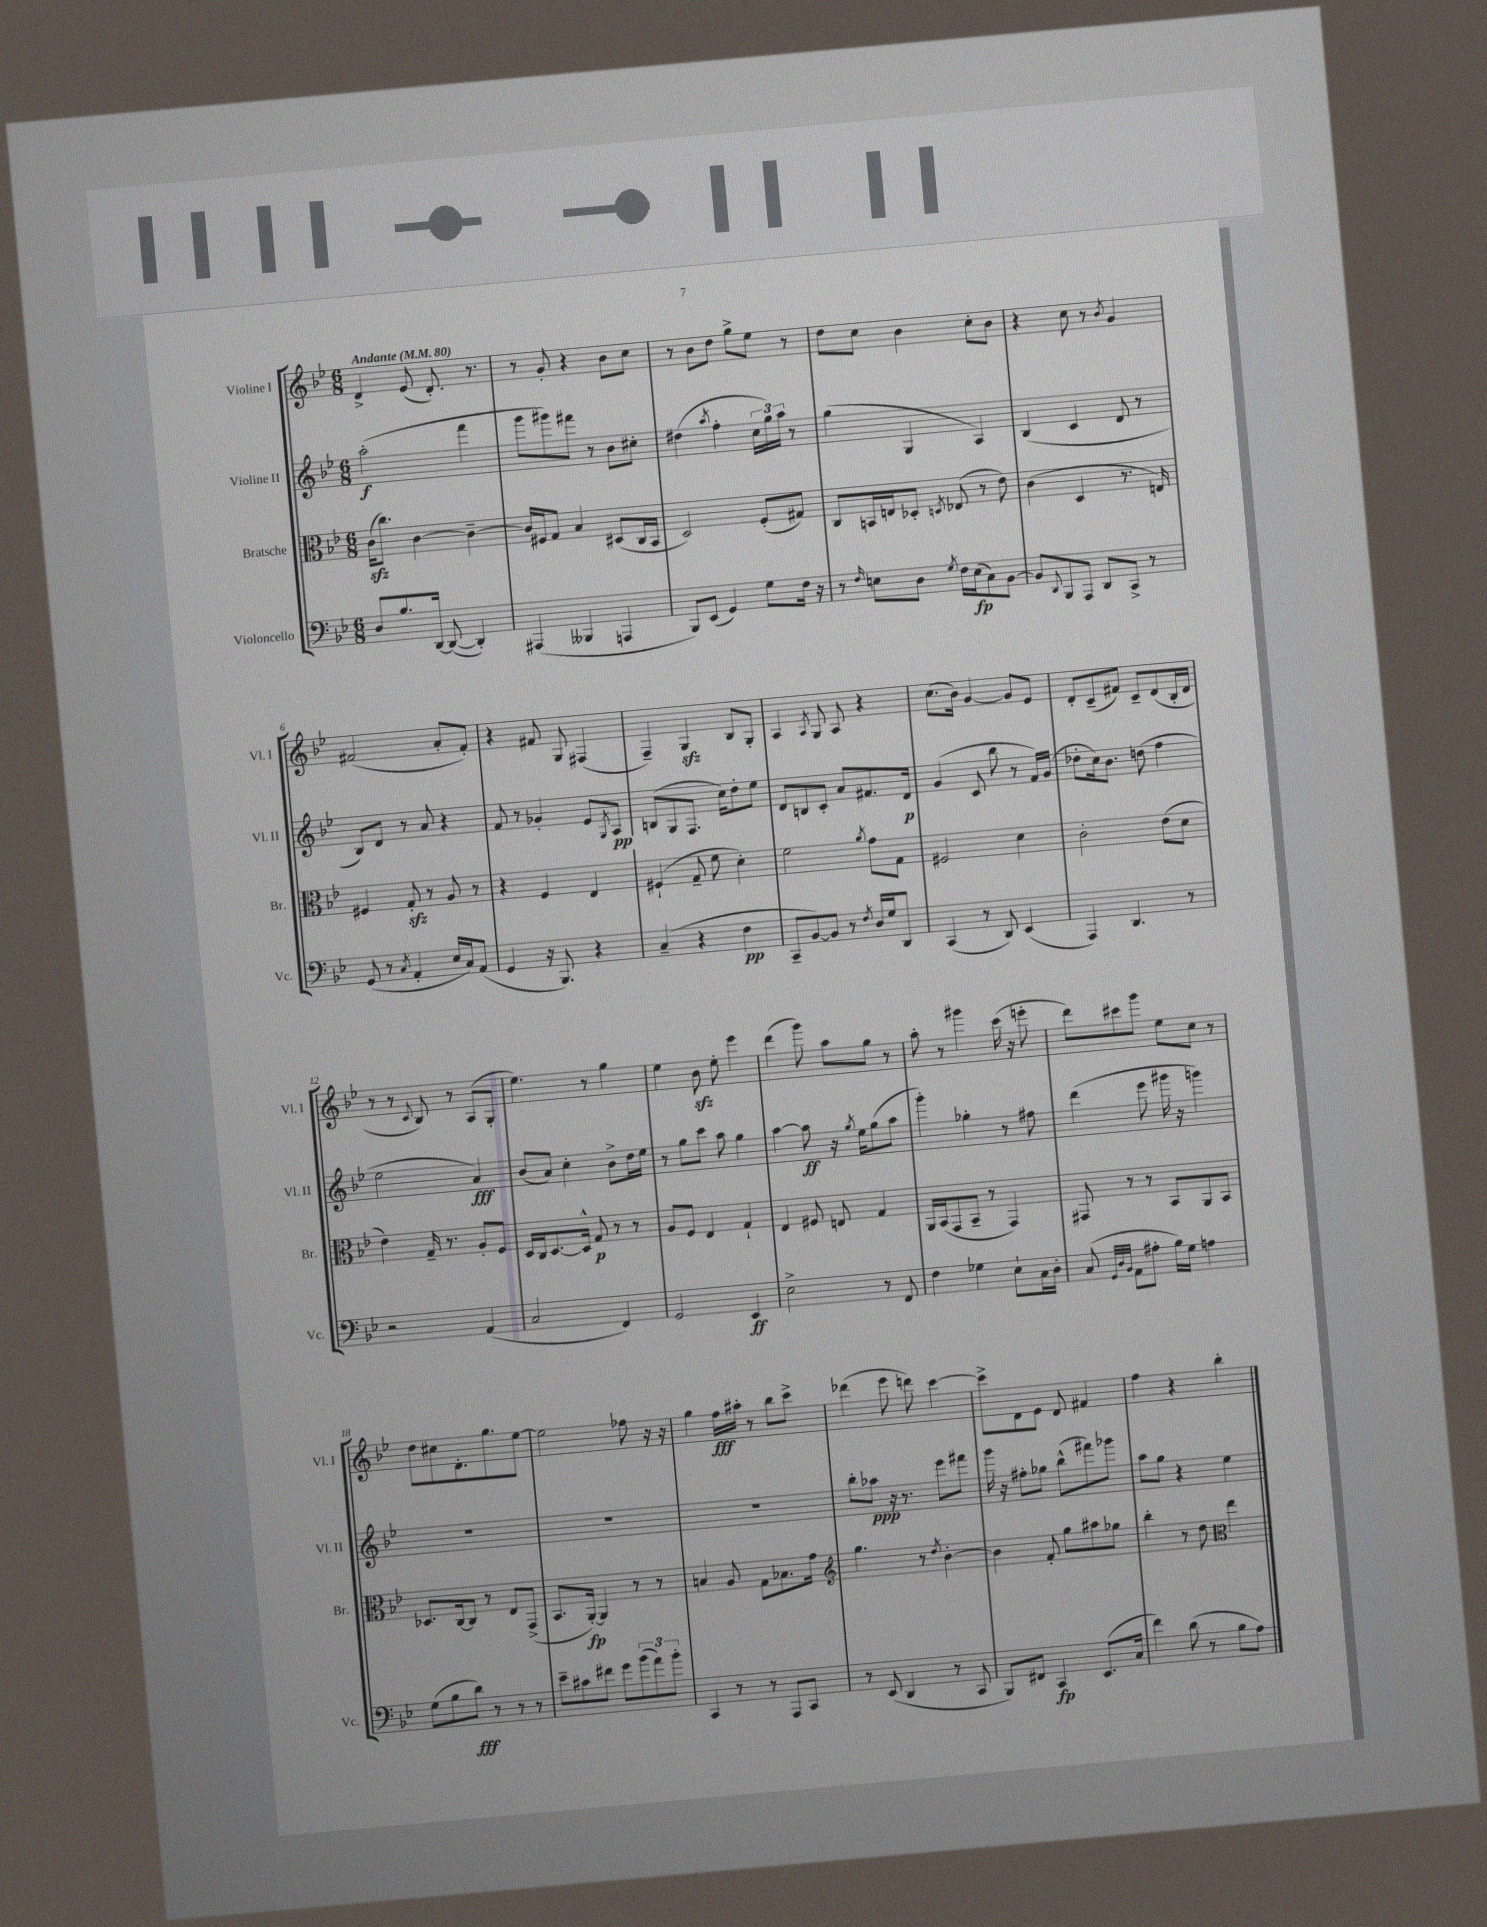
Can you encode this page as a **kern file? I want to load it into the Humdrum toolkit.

**kern	**kern	**kern	**kern
*staff4	*staff3	*staff2	*staff1
*clefF4	*clefC3	*clefG2	*clefG2
*k[b-e-]	*k[b-e-]	*k[b-e-]	*k[b-e-]
*M6/8	*M6/8	*M6/8	*M6/8
*MM80	*MM80	*MM80	*MM80
8D/L	(16c\LK	(2aa'\	4d^/
.	8.cc\J)	.	.
8.B-/	.	.	.
.	[4c\	.	(8e-/
[16DD/Jk	.	.	.
(8DD/_	.	.	8.d'/)
4DD'/])	4c~\_	4fff\	.
.	.	.	8.r
=	=	=	=
(4AAA#/	16c/]LL	8ggg\L	8r
.	16F#/J	.	.
.	8G/J	8ggg#\)	8g'/
4BBB--/	4B-/	8fff#\J	4r
.	.	8r	.
4AAA/	(8D#/L	8b-\L	8b-\L
.	16C/L	8cc#'\J	8cc\J
.	16BB-/JJ	.	.
=	=	=	=
8BBB-/L)	2D/)	(4dd#\	8r
(8EE-/J	.	.	8b-\L
.	.	8qaa/	.
4GG/)	.	4ff'\	8dd\J
.	.	.	8gg^\L
8G\L	(8F'/L	24cc\LL	8ee-\J
.	.	24gg\)	.
.	.	24aa\JJ	.
16F\Jk	8G#/J)	8r	8r
16r	.	.	.
=	=	=	=
8r	8C/L	(4gg\	8dd\L
16qqF/	.	.	.
8E\L	16BB/L	.	8cc\J
.	16E/J	.	.
8D\J	8D-'/J	4G/	4b-\
8qG/	8qD/	.	.
16F\LL	(8E-/	.	.
(16E\J	.	.	.
8C\)	8r	4A/)	8cc'\L
[8BB-\J	8e-\)	.	8b-\J
=	=	=	=
8BB-/]L	(4c\	(4B-/	4r
8qqDD/	.	.	.
8BBB-/	.	.	.
8AAA/J	4D/	4c/	8cc\
8DD/L	.	.	8r
.	.	.	8qb-/
8CC^/J	8.r	8d/	4g/
8r	.	8r	.
.	16E/)	.	.
=	=	=	=
(8GG/	4F#/	8B-/L)	(2f#/
8r	.	8d/J	.
8qC/	.	.	.
4AA'/	8G'/	8r	.
.	8r	8a/	.
16E-/LL	8A/	4r	8a'/L
16C/J)	.	.	.
(8AA/J	8r	.	8f#'/J)
=	=	=	=
4GG/	4r	8f/	4r
.	.	8r	.
16r	4F/	4g-'/	8f#/
8.BBB-/)	.	.	.
.	.	.	8G/
4r	4E-/	8e-/L	(4F#/
.	.	8qG/	.
.	.	8A/J	.
=	=	=	=
(4C~/	(4F#`/	(8B/L	4F~/)
.	.	8G/	.
4r	8G~/	8.F/J	4G/
.	8f\	.	.
.	.	16cc\LK)	.
4F\	4d'\)	8dd'\	8B-/L
.	.	8ee-\J	8G'/J
=	=	=	=
8CC~/L	2f\	8d/L	4A/
[8BB-/)	.	8B/	.
.	.	.	8qA/
8BB-/]J	.	8c'/J	8G/
8r	.	8a/L	8A/
8qF/	8qa/	.	.
16D/LL	8g\L	8.f#/	4r
16G/J	.	.	.
8DD/J	8G\J	.	.
.	.	16d/Jk	.
=	=	=	=
(4CC/	2F#/	(4g/	(8.cc\L
.	.	.	16b-\Jk)
8r	.	8c/	[4g/
8DD/)	.	8bb-\	.
(4EE-/	4d\	8r	8g/]L
.	.	16f/LL)	8e-/J
.	.	(16g/JJ	.
=	=	=	=
4AAA/)	2c'\	8dd-'\L	8d'/L
.	.	16cc\k)	(8c~/
.	.	8.b-\J	.
4.DD/	.	.	8f#/J)
.	.	(8dd\	8c~/L
.	(8e-\L	4ff\	(8d/
8r	8d\J	.	16B-'/L
.	.	.	16d/JJ
=	=	=	=
2r	4e-\)	2ee-\	8r
.	.	.	8r
.	.	.	8qqc/
.	16G~/	.	8B-/)
.	8.r	.	.
.	.	.	8r
(4AA/	8A'/L	4a/)	(8A/L
.	8F/J	.	8G'/J
=	=	=	=
2C/	16D/LL	(8b-/L	4.ee-\)
.	16C/J	.	.
.	[8.D/	8a/J)	.
.	.	4cc'\	.
.	16D^^/]Jk	.	.
.	8G/	.	8r
4FF/)	8r	8b-^\L	4gg\
.	8r	16dd\L	.
.	.	16ee-\JJ	.
=	=	=	=
2GG/	8A/L	8r	4ee-\
.	8F/J	8gg\L	.
.	4E-/	8ccc\J	8b-\
.	.	8aa\	8ee-'\
4EE-/	4G`/	4gg\	4eee-\
=	=	=	=
2E-^\	4E-/	[4aa\	(4ddd\
.	8F#/	8aa\]	8ggg\)
.	8E/	16r	8aa\L
.	.	8qgg/	.
.	.	16ee-\LK	.
8r	4G/	(8gg\	8gg\J
8FF/	.	8aa\J	8r
=	=	=	=
4F\	16AA/LL	4ggg'\)	8aa'\
.	(16BB-/J	.	.
.	8GG/	.	8r
4G-\	8BB-~/J	4gg-'\	4ggg#\
.	8r	.	.
8E-`\L	4GG/)	8r	(16ccc\
.	.	.	16r
16C\L	.	8ff#\	8eee'\
16D'\JJ	.	.	.
=	=	=	=
(8C/	8GG#/	(4ddd\	8ddd\L)
32qqGG/LLL	.	.	.
32qqD/	.	.	.
32qqBB-/JJJ	.	.	.
8AA\L	8r	.	8ccc#\
8A#'\J	8r	8eee-\	8ggg\J
16B-\LL)	8BB-/L	16ggg#\	8ee-\L
16G\JJ	.	16r	.
4A\	8AA/	4ggg\)	8cc\J
.	8BB-/J	.	8r
=	=	=	=
(8G\L	8.D-/L	2.r	8dd\L
8B-\	.	.	8cc#\
.	[16C/k	.	.
8d\J)	8C/]J	.	8.d'\
8r	8r	.	.
.	.	.	8.gg\
8r	8E-/L	.	.
8r	(8GG^/J	.	[8ee-\J
=	=	=	=
8e-~\L	8.BB-/L	2.r	2ee-\]
8c#\	.	.	.
.	[16AA'/Jk)	.	.
8f#\J	4AA/]	.	.
8g\L	.	.	.
(12b-\	8r	.	8ff-\
12a\)	.	.	.
.	8r	.	16r
12b-'\J	.	.	.
.	.	.	16r
=	=	=	=
4CC/	4B/	2.r	4gg\
8r	8A/	.	16ff\LL
.	.	.	16aa#'\JJ
8r	8G\L	.	8r
8AAA/L	8.B-\	.	8bb-\L
8CC/J	.	.	8ccc^\J
.	16g\Jk	.	.
=	=	=	=
*	*clefG2	*	*
8r	4.gg\	8bb-'\L	(4ddd-\
(8EE-/	.	8aa-\J	.
4DD/	.	16r	8eee-\
.	.	8.r	.
.	8r	.	8ddd\)
.	8qdd/	.	.
8r	[4b-'\	8eee-\L	[4ccc\
8CC/	.	8fff#\J	.
=	=	=	=
8BBB-/L)	4b-\]	16ggg\	8ccc^\]L
.	.	16r	.
8FF#/J	.	8ff#'\L	8d\
4CC/	8f'/	8gg-\J	8e-\J
.	8gg\L	(8bb-^^\L	8d/
(8.EE-/L	8aa#\	8fff#\)	4f#/
.	8gg-\J	8ggg-\J	.
16C/Jk	.	.	.
=	=	=	=
4f\)	4bb-'\	8aa\L	4ff\
.	.	8gg\J	.
(8d\	8r	4r	4r
8r	8dd\	.	.
*	*clefC3	*	*
8B-\L	4ee-\	4ee-\	4bb-'\
8A\J)	.	.	.
==	==	==	==
*-	*-	*-	*-
